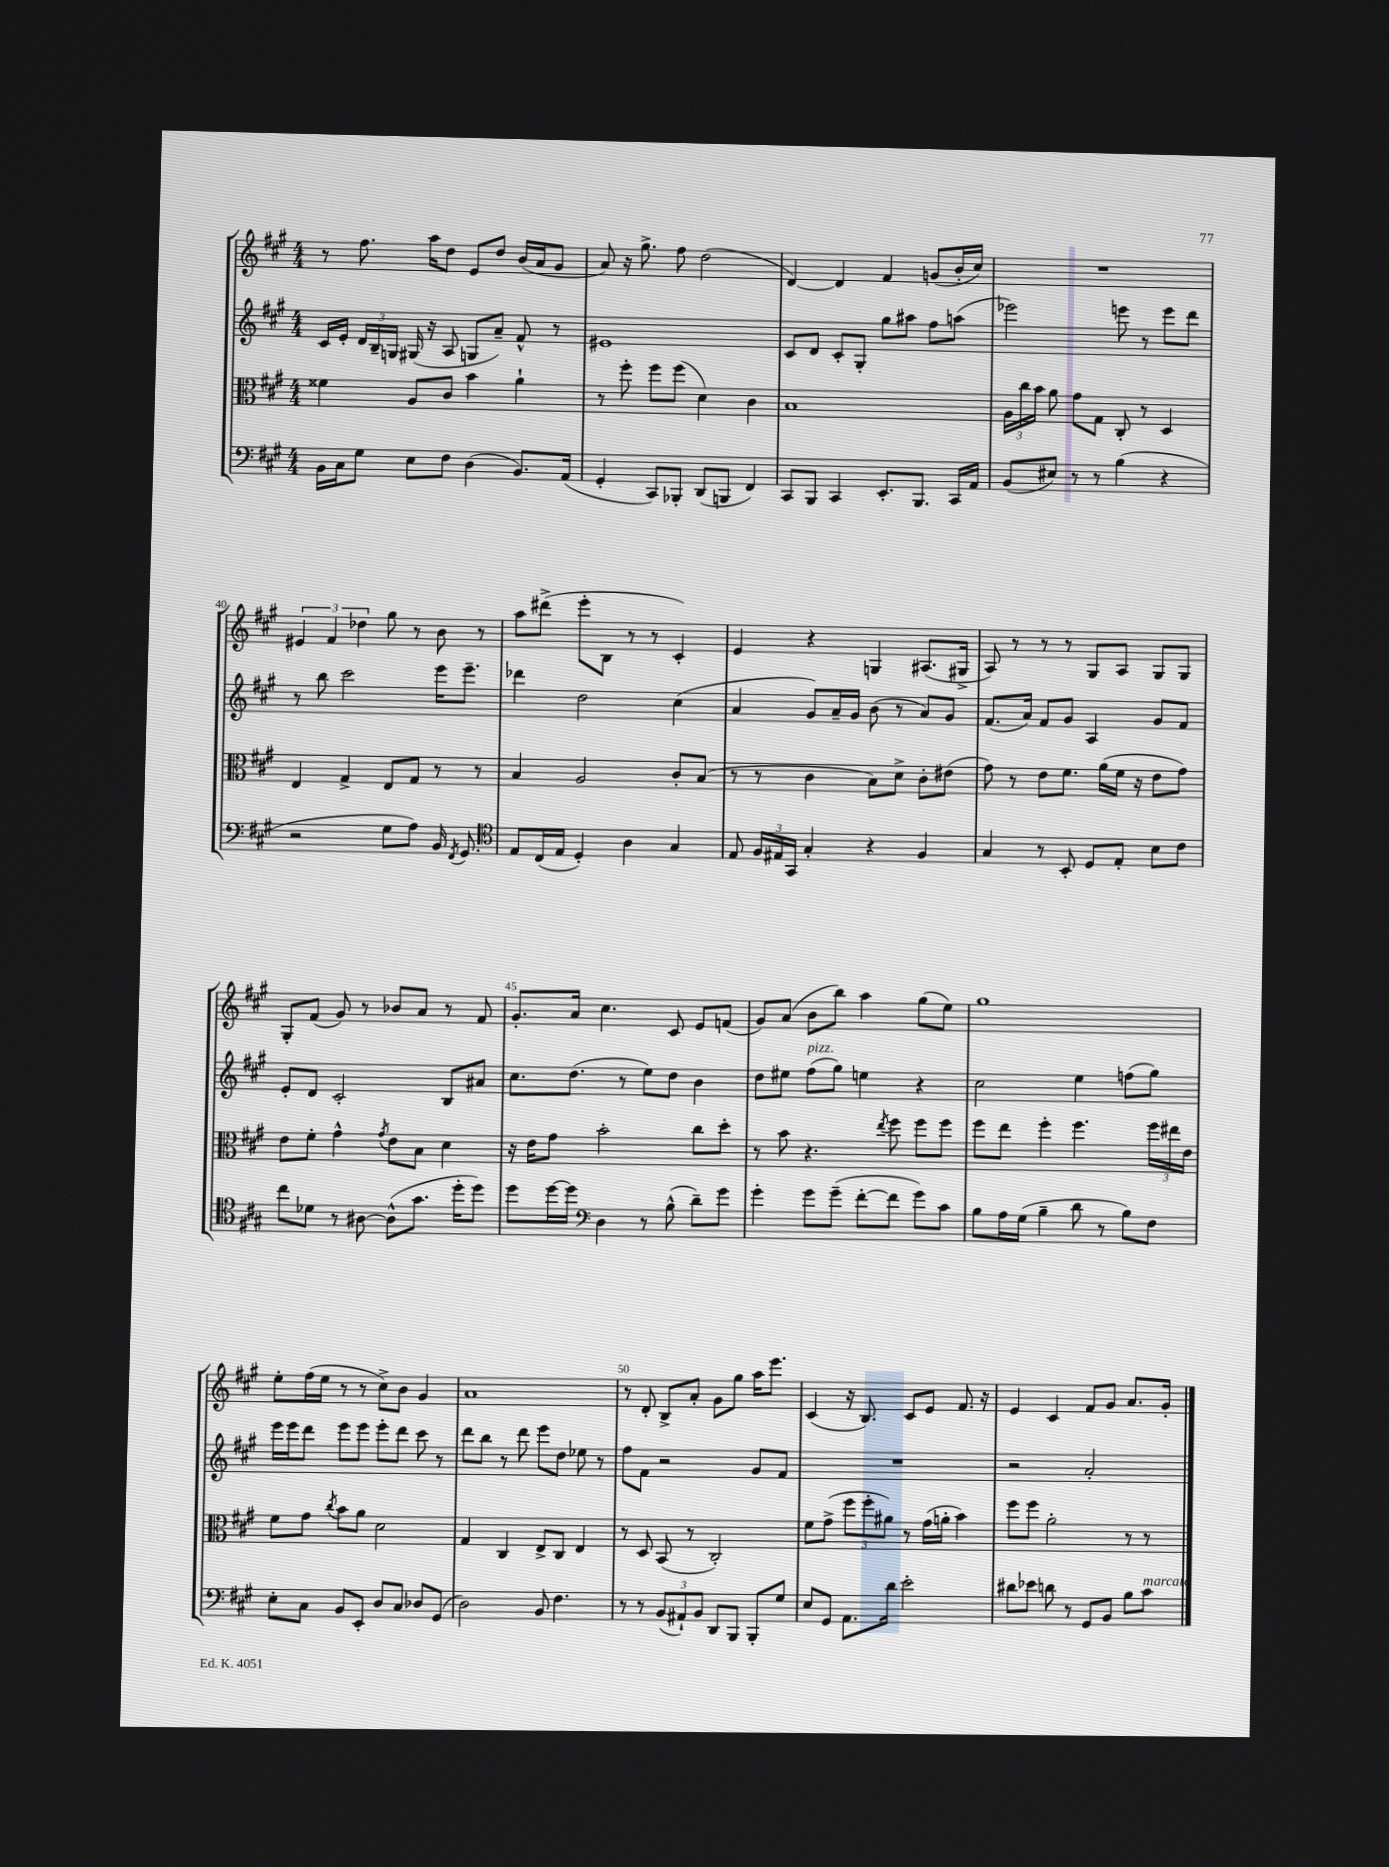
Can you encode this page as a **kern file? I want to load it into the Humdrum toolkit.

**kern	**kern	**kern	**kern
*part4	*part3	*part2	*part1
*staff4	*staff3	*staff2	*staff1
*clefF4	*clefC3	*clefG2	*clefG2
*k[f#c#g#]	*k[f#c#g#]	*k[f#c#g#]	*k[f#c#g#]
*M4/4	*M4/4	*M4/4	*M4/4
=36	=36	=36	=36
16BB\LL	4f##X\	16c#/LL	8r
16C#\J	.	16e'/JJ	.
8G#\J	.	24d/LL	8.ff#\
.	.	24B~/	.
.	.	24Gn/JJ	.
8E\L	8A/L	(16G#X/	.
.	.	16r	16aa\KL
8F#\J	8c#/J	8A/	8dd\J
(4D\	4b\	8Gn/L	8e/L
.	.	8a~/J)	8dd/J
8.BB/L)	4a`\	8f#^^/	(16b/LL
.	.	.	16a/J
.	.	8r	8g#/J
(16AA/Jk	.	.	.
=37	=37	=37	=37
4GG#'/	8r	1e#X	8a/)
.	8ff#'\	.	16r
.	.	.	8.gg#^\
8CC#/L)	8ff#\L	.	.
8BBB-X'/J	(8ff#\J	.	8ff#\
(8DD/L	4d\)	.	(2dd\
8BBBn/J	.	.	.
4FF#/)	4c#\	.	.
=38	=38	=38	=38
8CC#/L	1B	8c#/L	[4d/)
8BBB/J	.	8d/J	.
4CC#/	.	8c#'/L	4d/]
.	.	8G#'/J	.
8.EE'/L	.	8gg#\L	4f#/
.	.	8aa#X\J	.
8.BBB/J	.	.	.
.	.	8ff#\L	(8gn/L
16CC#/LL	.	(8aan\J	16b'/L
16AA/JJ	.	.	16cc#/JJ)
=39	=39	=39	=39
(8BB/L	24A\LL	2eee-X\)	1r
.	24cc#\	.	.
.	24b\JJ	.	.
8E#X/J)	8a\	.	.
8r	8g#\L	.	.
8r	8G#\J	.	.
(4B\	8C#'/	8eeen\	.
.	8r	8r	.
4r	4D/	8eee\L	.
.	.	8ddd\J	.
!!LO:LB:g=z
=40	=40	=40	=40
2r	4E/	8r	6e#X/
.	.	8bb\	.
.	.	.	6f#/
.	4G#^/	2ccc#\	.
.	.	.	6dd-X\
8G#\L	8E/L	.	8gg#\
8A\J)	8G#/J	.	8r
16BB/	8r	16eee\KL	8b\
8qFF#/	.	.	.
8.GG#/	.	8.eee~\J	.
.	8r	.	8r
=41	=41	=41	=41
*clefC4	*	*	*
8E/L	4B/	4ddd-X\	8aa\L
(16C#/L	.	.	(8ddd#X^\J
16E/JJ	.	.	.
4D'/)	2A/	2dd\	8eee'\L
.	.	.	8B\J
4A\	.	.	8r
.	.	.	8r
4G#/	8c#'/L	(4cc#\	4c#'/)
.	(8B/J	.	.
=42	=42	=42	=42
8E/	8r	4a/	4e/
24F#/LL	8r	.	.
24E#X/	.	.	.
24GG#/JJ	.	.	.
4G#'/	4c#\	8g#/L)	4r
.	.	16a~/L	.
.	.	16g#/JJ	.
4r	8B\L)	(8b\	4Gn/
.	8d^\J	8r	.
4F#/	8c#'\L	8a/L)	(8.A#X/L
.	(8e#X\J	8g#/J	.
.	.	.	16G#X^/Jk
=43	=43	=43	=43
4G#/	8g#\)	(8.f#/L	8A/)
.	8r	.	8r
.	.	16a/Jk)	.
8r	8e\L	8f#/L	8r
8BB'/	8.f#\J	8g#/J	8r
8D/L	.	4A/	8G#/L
.	(16a\LL	.	.
8E'/J	16f#\JJ	.	8A/J
.	16r	.	.
8B\L	8e\L	8g#/L	8G#/L
8c#\J	8g#\J)	8f#/J	8G#/J
!!LO:LB:g=z
=44	=44	=44	=44
8cc#\L	8e\L	8e'/L	8G#'/L
8d-X\J	8f#'\J	8d/J	(8f#/J
8r	4g#^^\	2c#'/	8g#/)
[8A#X\	.	.	8r
.	8qg#/	.	.
(8A#^^\L]	8e\L	.	8b-X/L
8.g#\J	8B\J	.	8a/J
.	4d\	8B/L	8r
16dd'\KL	.	.	.
8dd\J)	.	8a#X/J	8f#/
=45	=45	=45	=45
8dd\L	16r	8.cc#\L	8.g#'/L
.	16e\KL	.	.
[16dd\L	8g#\J	.	.
16dd\JJ]	.	(8.dd\J	16a/Jk
*clefF4	*	*	*
4D\	2b'\	.	4.cc#\
.	.	8r	.
8r	.	8ee\L)	.
(8B^^\	.	8dd\J	8c#/
8d~\L)	8cc#\L	4b\	8e/L
8g#\J	8dd'\J	.	(8fn/J
=46	=46	=46	=46
4g#'\	8r	8dd\L	8g#/L)
.	8b\	8ee#X\J	(8a/J
!	!	!LO:TX:a:i:t=pizz.	!
8g#\L	4.r	(8ff#\L	8b\L
(8g#~\J	.	8gg#\J)	8bb\J)
[8f#'\L	.	4een\	4aa\
.	8qee/	.	.
8f#\J]	8ff#\	.	.
8g#\L)	8ff#\L	4r	(8gg#\L
8c#\J	8ff#\J	.	8ee\J)
=47	=47	=47	=47
8B\L	8ff#\L	2cc#\	1gg#
16A\L	8ee\J	.	.
(16G#\JJ	.	.	.
4B~\	4ff#'\	.	.
8d\	4.ff#\	4ee\	.
8r	.	.	.
8B\L)	.	(8ffn\L	.
8F#\J	24ff#\LL	8gg#\J)	.
.	24ee#X\	.	.
.	24e\JJ	.	.
!!LO:LB:g=z
=48	=48	=48	=48
8E'\L	8f#\L	16eee\LL	8ee'\L
.	.	16eee\J	.
8C#\J	8g#\J	8ddd\J	(16ff#\L
.	.	.	16ee\JJ
.	8qcc#/	.	.
8BB/L	8b\L	8eee\L	8r
8EE'/J	8a\J	8eee\J	8r
8D/L	2d\	8eee'\L	8cc#^\L)
8C#/J	.	8ddd\J	8b\J
8D-X/L	.	8ccc#\	4g#/
(8GG#/J	.	8r	.
=49	=49	=49	=49
2D\)	4G#/	8ddd\L	1a
.	.	8bb\J	.
.	4C#/	8r	.
.	.	8ddd\	.
8BB/	8E^/L	8eee\L	.
4.F#\	8C#/J	8dd\J	.
.	4E/	8ee-X\	.
.	.	8r	.
=50	=50	=50	=50
8r	8r	8ff#\L	8r
8r	8D/	8f#\J	8d'/
(12BB/L	(8BB/	2r	8B^/L
12AA#X`/)	.	.	.
.	8r	.	8a'/J
12BB/J	.	.	.
8DD/L	2C#'/)	.	8g#\L
8BBB/J	.	.	8gg#\J
8BBB'/L	.	8g#/L	16aa\KL
.	.	.	8.eee\J
8G#/J	.	8f#/J	.
=51	=51	=51	=51
8E/L	8f#\L	1r	(4c#/
8GG#/J	(8g#^\J	.	.
8.AA\L	12ff#\L	.	16r
.	.	.	8.B/)
.	12ff#'\	.	.
.	12a#X\J)	.	.
16d\Jk	.	.	.
2e'\	8r	.	8c#/L
.	(16g#\LL	.	8e/J
.	16an'\JJ	.	.
.	4b\)	.	8.f#/
.	.	.	16r
=52	=52	=52	=52
8d#X\L	8ff#\L	2r	4e/
8e-X\J	8ff#\J	.	.
8dn\	2a'\	.	4c#/
8r	.	.	.
8GG#/L	.	2a'/	8f#/L
8BB/J	.	.	8g#/J
8B\L	8r	.	8.a/L
!LO:TX:a:i:t=marcato	!	!	!
8c#\J	8r	.	.
.	.	.	16g#'/Jk
==	==	==	==
*-	*-	*-	*-
